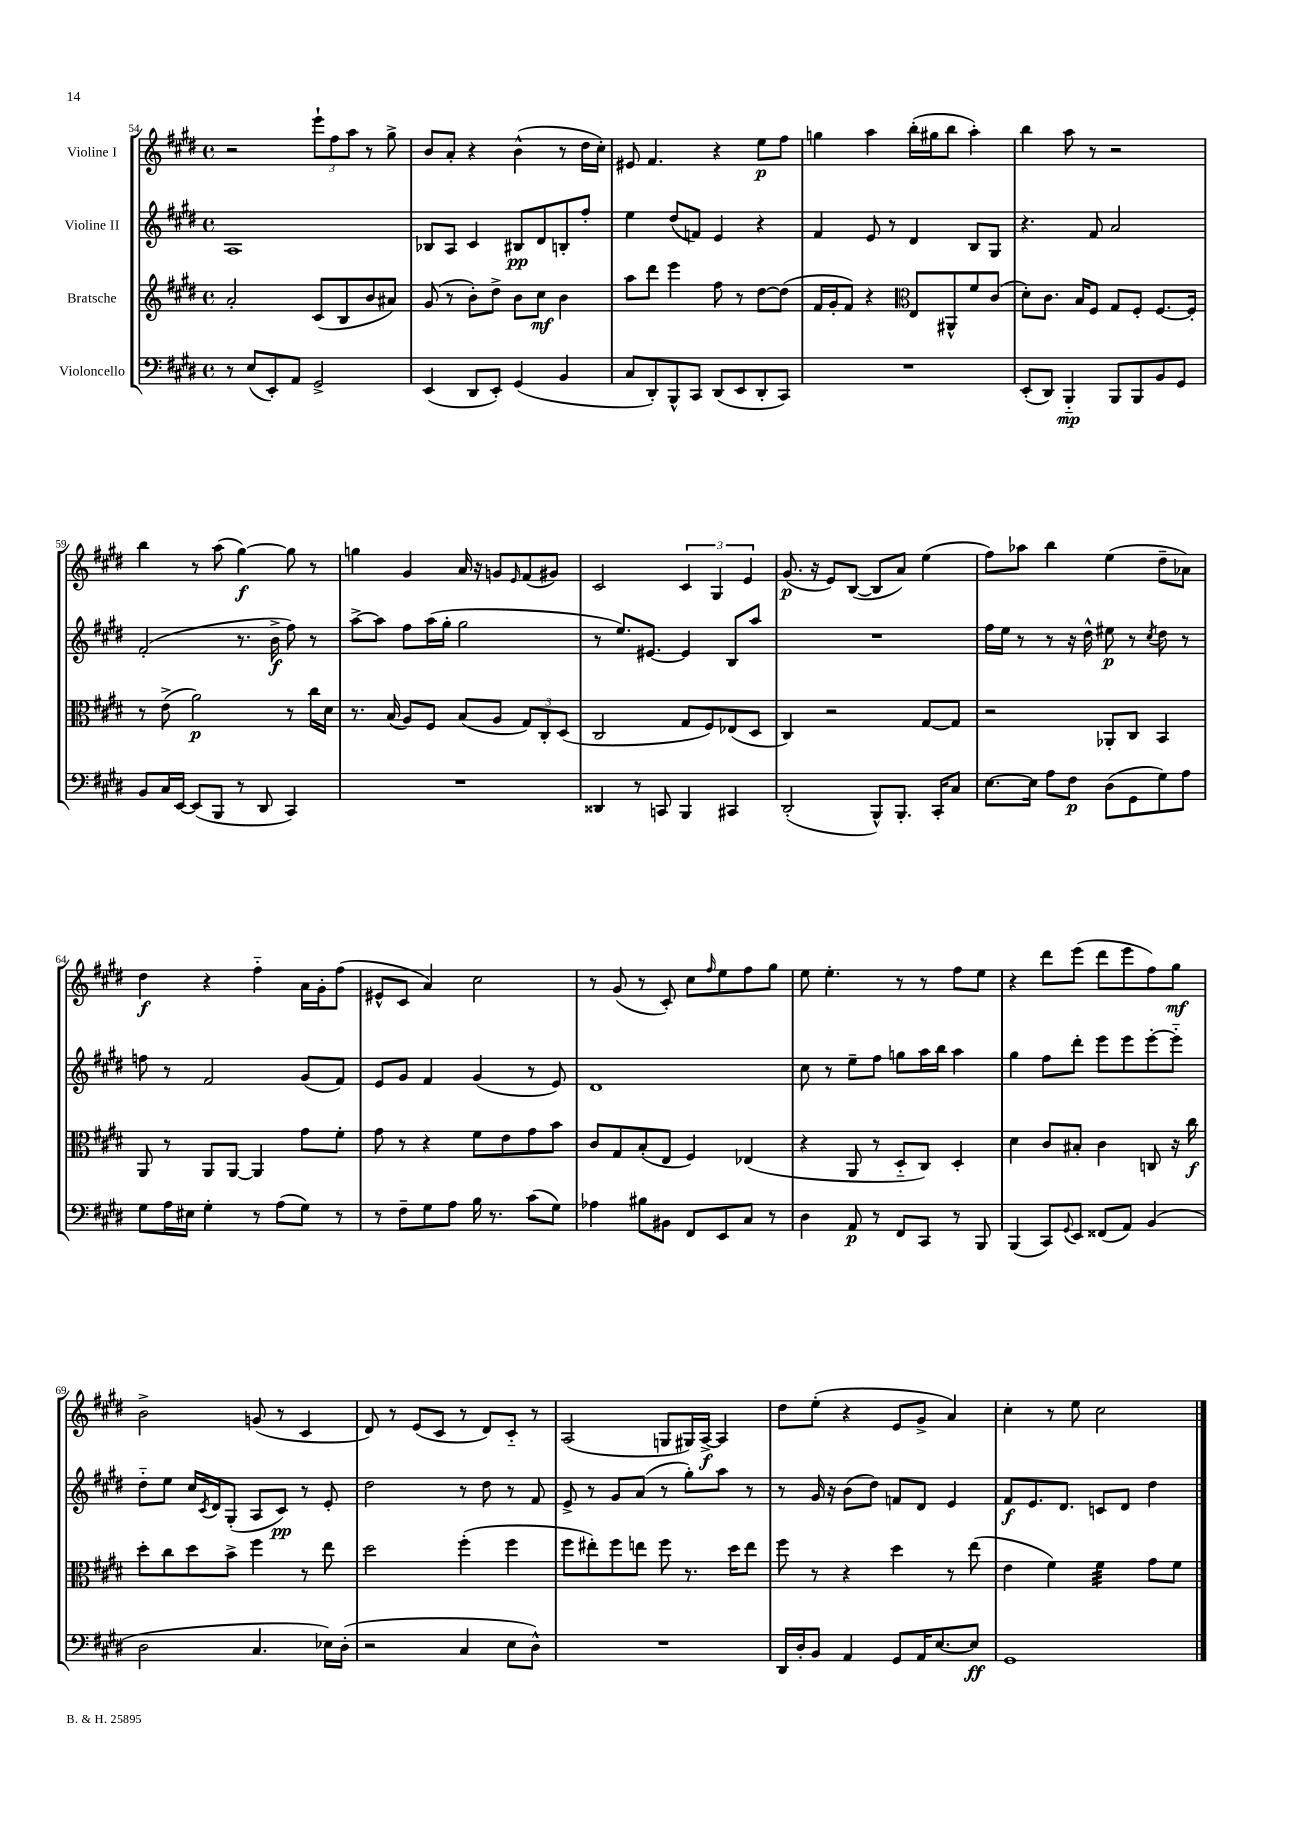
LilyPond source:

<<
\new StaffGroup <<
\new Staff = "s0" \with { instrumentName = "Violine I" } {
    \clef treble \key e \major \defaultTimeSignature \time 4/4
    r2 \tuplet 3/2 { e'''8-! fis''8 a''8 } r8 gis''8-> |
    b'8 a'8-. r4 b'4-^( r8 dis''16 cis''16-.) |
    eis'8 fis'4. r4 e''8\p fis''8 |
    g''4 a''4 b''16-.( gis''16 b''8 a''4-.) |
    b''4 a''8 r8 r2 |
    b''4 r8 a''8( gis''4~\f) gis''8 r8 |
    g''4 gis'4 a'16 r16 g'8 \grace { e'16 } fis'8( gis'8) |
    cis'2 \tuplet 3/2 { cis'4 gis4 e'4 } |
    gis'8.\p( r16 e'8) b8~( b8 a'8) e''4( |
    fis''8) aes''8 b''4 e''4( dis''8-- aes'8) |
    dis''4\f r4 fis''4-_ a'16 gis'16-. fis''8( |
    eis'8-^ cis'8 a'4) cis''2 |
    r8 gis'8( r8 cis'8-.) cis''8 \grace { fis''16 } e''8 fis''8 gis''8 |
    e''8 e''4.-. r8 r8 fis''8 e''8 |
    r4 dis'''8 e'''8( dis'''8 e'''8 fis''8) gis''8\mf |
    b'2-> g'8( r8 cis'4 |
    dis'8) r8 e'8( cis'8 r8 dis'8) cis'8-_ r8 |
    a2( g8 gis16) a16~->\f a4 |
    dis''8 e''8-.( r4 e'8 gis'8-> a'4) |
    cis''4-. r8 e''8 cis''2 \bar "|." |
}
\new Staff = "s1" \with { instrumentName = "Violine II" } {
    \clef treble \key e \major \defaultTimeSignature \time 4/4
    a1 |
    bes8 a8 cis'4 bis8\pp dis'8 b8-. fis''8-. |
    e''4 dis''8( f'8) e'4 r4 |
    fis'4 e'8 r8 dis'4 b8 gis8 |
    r4. fis'8 a'2 |
    fis'2-.( r8. b'16->\f fis''8) r8 |
    a''8~-> a''8 fis''8 a''16( gis''16-. gis''2 |
    r8 e''8.) eis'8.~ eis'4 b8 a''8 |
    R1 |
    fis''16 e''16 r8 r8 r16 dis''16-^ eis''8\p r8 \acciaccatura { cis''8 } dis''8 r8 |
    f''8 r8 fis'2 gis'8( fis'8) |
    e'8 gis'8 fis'4 gis'4( r8 e'8) |
    dis'1 |
    cis''8 r8 e''8-- fis''8 g''8 a''16 b''16 a''4 |
    gis''4 fis''8 dis'''8-. e'''8 e'''8 e'''8~-. e'''8-_ |
    dis''8-_ e''8 cis''16 \acciaccatura { cis'8 } dis'16 gis8-.( a8 cis'8\pp) r8 e'8-. |
    dis''2 r8 dis''8 r8 fis'8 |
    e'8-> r8 gis'8 a'8( r8 gis''8-.) a''8 r8 |
    r8 gis'16 r16 b'8( dis''8) f'8 dis'8 e'4 |
    fis'8\f e'8. dis'8. c'8 dis'8 dis''4 \bar "|." |
}
\new Staff = "s2" \with { instrumentName = "Bratsche" } {
    \clef treble \key e \major \defaultTimeSignature \time 4/4
    a'2-. cis'8( b8 b'8 ais'8) |
    gis'8( r8 b'8-.) dis''8-> b'8 cis''8\mf b'4 |
    a''8 dis'''8 e'''4 fis''8 r8 dis''8~ dis''8( |
    fis'16 gis'16-. fis'8) r4 \clef alto e8 ais,8-^ fis'8 cis'8( |
    dis'8-.) cis'8. b16 fis8 gis8 fis8-. fis8.~ fis16-. |
    r8 e'8->( a'2\p) r8 cis''16 dis'16 |
    r8. b16( a8) fis8 b8( a8 \tuplet 3/2 { gis8) cis8-. dis8( } |
    cis2 gis8 fis8) ees8( dis8 |
    cis4) r2 gis8~ gis8 |
    r2 aes,8-. cis8 b,4 |
    a,8 r8 a,8 a,8~ a,4 gis'8 fis'8-. |
    gis'8 r8 r4 fis'8 e'8 gis'8 b'8 |
    cis'8 gis8 b8-.( e8 fis4) ees4( |
    r4 a,8 r8 dis8-_ cis8) dis4-. |
    dis'4 cis'8 bis8-. cis'4 c8 r16 cis''16\f |
    dis''8-. cis''8 dis''8 b'8-> fis''4 r8 e''8 |
    dis''2 fis''4-.( fis''4 |
    fis''8 eis''8-.) fis''8 e''8 fis''8 r8. dis''16 e''8 |
    fis''8 r8 r4 dis''4 r8 e''8( |
    e'4 fis'4) fis'4:32 gis'8 fis'8 \bar "|." |
}
\new Staff = "s3" \with { instrumentName = "Violoncello" } {
    \clef bass \key e \major \defaultTimeSignature \time 4/4
    r8 e8( e,8-.) a,8 gis,2-> |
    e,4( dis,8 e,8-.) gis,4( b,4 |
    cis8 dis,8-.) b,,8-^ cis,8 dis,8( e,8 dis,8-. cis,8) |
    R1 |
    e,8-.( dis,8) b,,4-_\mp b,,8 b,,8 b,8 gis,8 |
    b,8 cis16 e,16~ e,8( b,,8 r8 dis,8 cis,4) |
    R1 |
    disis,4 r8 c,8 b,,4 cis,4 |
    dis,2-.( b,,8-^) b,,8.-. cis,16-. cis8 |
    e8.~ e16 a8 fis8\p dis8( gis,8 gis8) a8 |
    gis8 a16 eis16 gis4-. r8 a8( gis8) r8 |
    r8 fis8-- gis8 a8 b16 r8. cis'8( gis8) |
    aes4 bis8 bis,8 fis,8 e,8 cis8 r8 |
    dis4 a,8\p r8 fis,8 cis,8 r8 b,,8 |
    b,,4( cis,8) \appoggiatura { gis,8 } e,8 fisis,8( a,8) b,4( |
    dis2 cis4. ees16) dis16-.( |
    r2 cis4 e8 dis8-^) |
    R1 |
    dis,16 dis16-. b,8 a,4 gis,8 a,16 e8.~ e8\ff |
    gis,1 \bar "|." |
}
>>
>>
\layout { \context { \Score currentBarNumber = #54 } }
